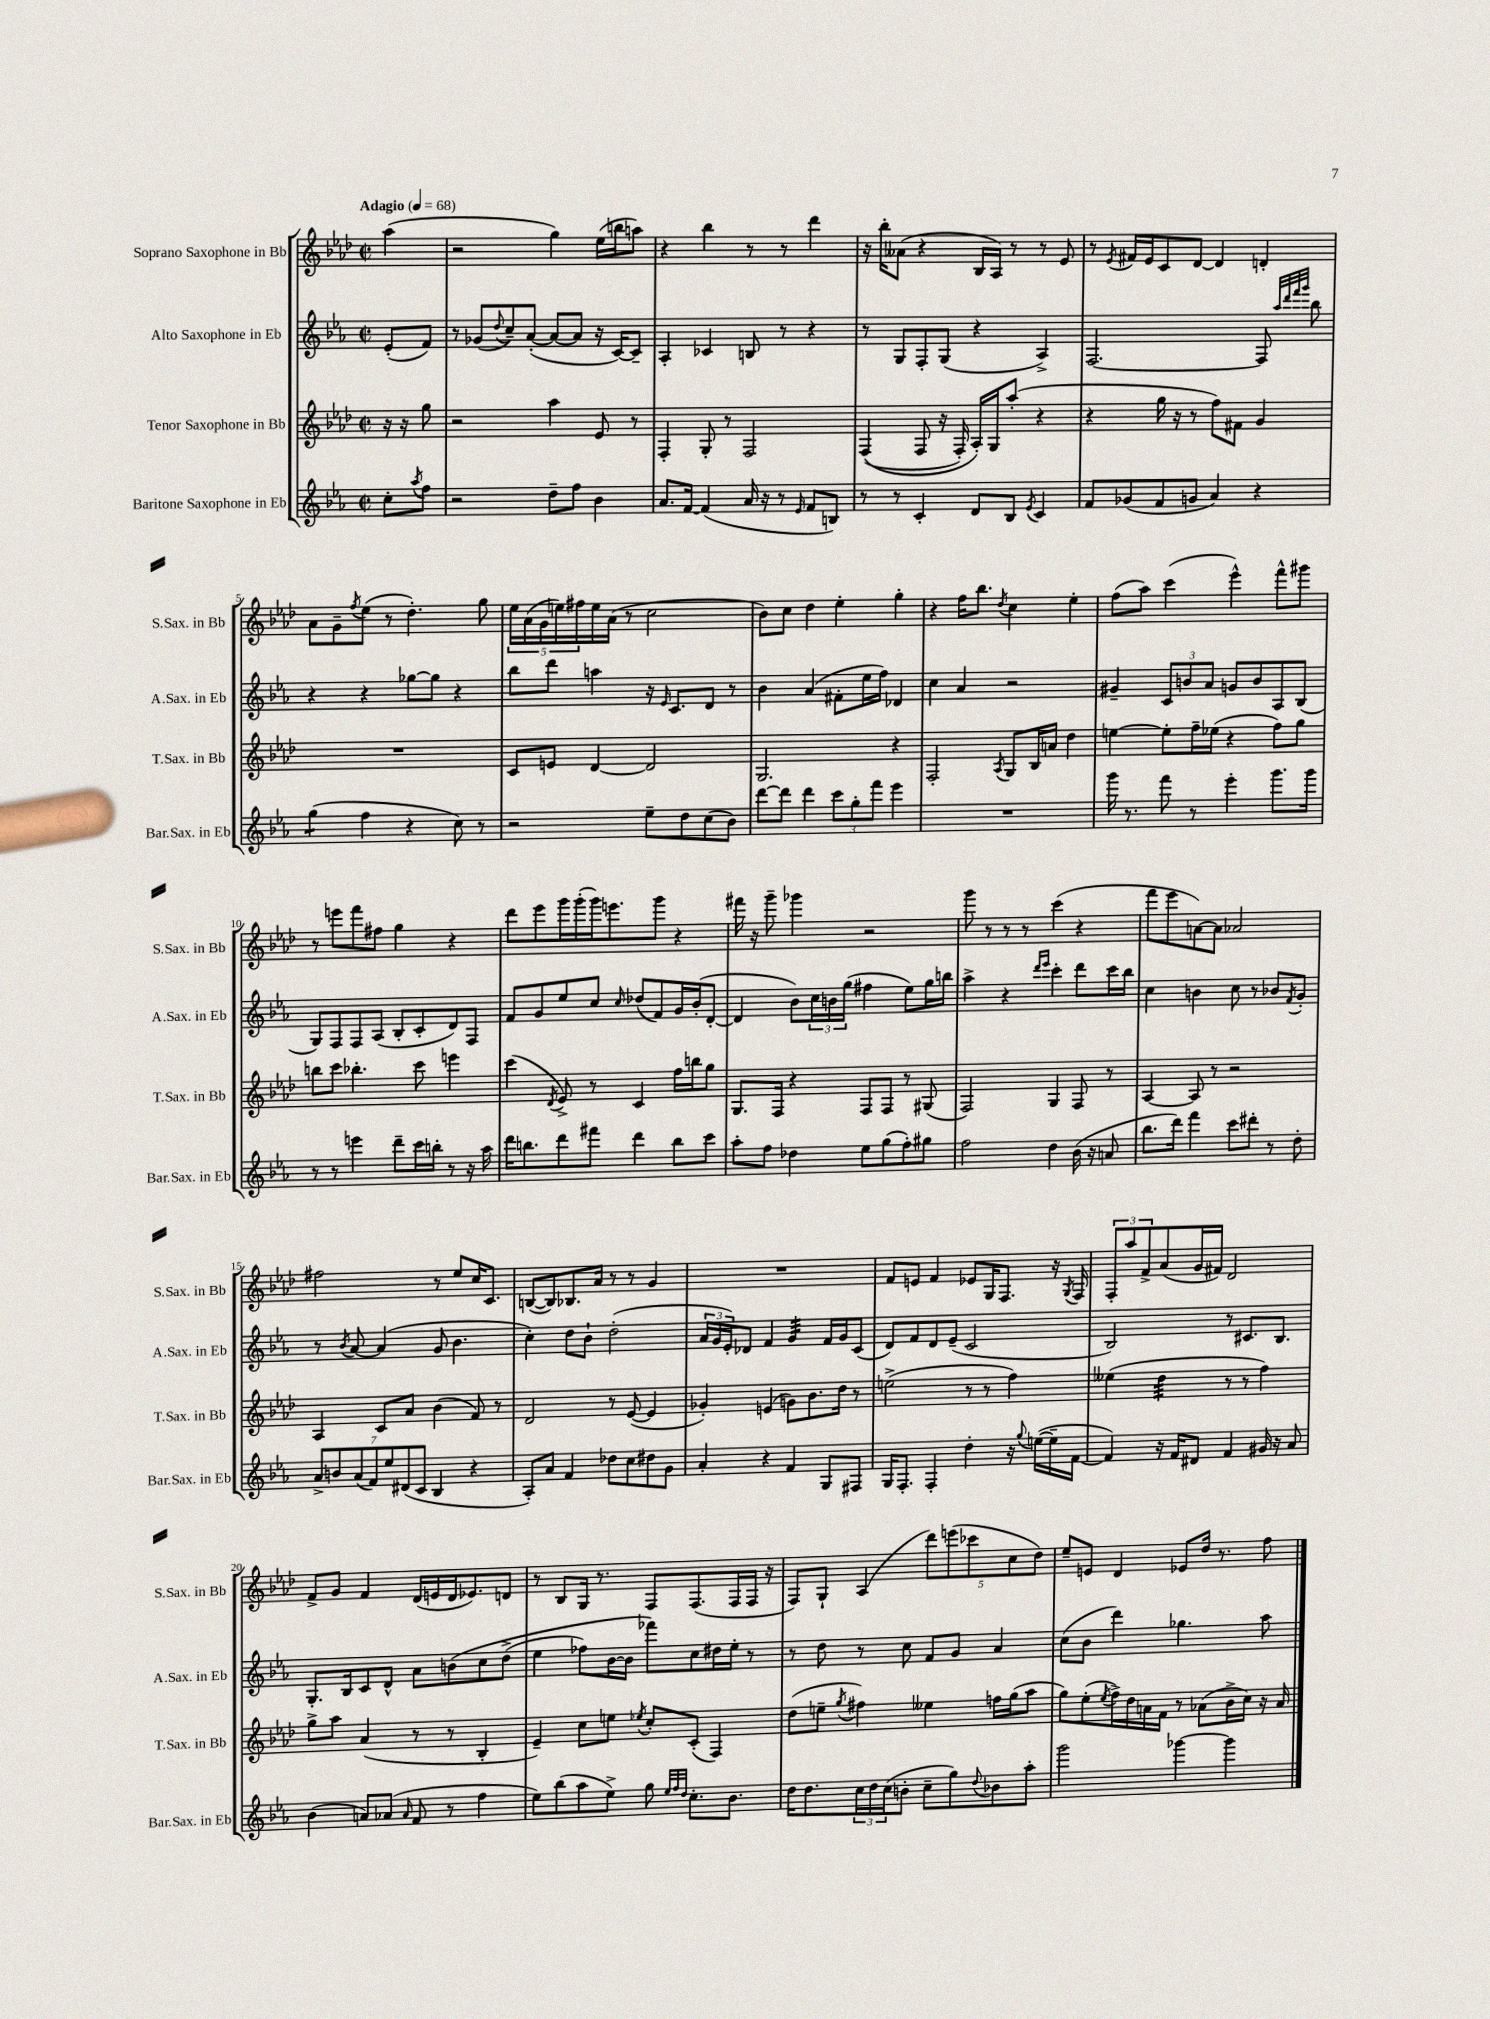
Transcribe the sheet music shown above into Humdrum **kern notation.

**kern	**kern	**kern	**kern
*staff4	*staff3	*staff2	*staff1
*clefG2	*clefG2	*clefG2	*clefG2
*k[b-e-a-]	*k[b-e-a-d-]	*k[b-e-a-]	*k[b-e-a-d-]
*M2/2	*M2/2	*M2/2	*M2/2
*met(c|)	*met(c|)	*met(c|)	*met(c|)
*MM68	*MM68	*MM68	*MM68
8cc'	16r	(8e-'	(4aa-
.	16r	.	.
8qaa-	.	.	.
8ff	8gg	8f)	.
=	=	=	=
2r	2r	8r	2r
.	.	(8g-	.
.	.	8qqdd	.
.	.	8cc~)	.
.	.	([8a-'	.
8dd~	4aa-	8a-_	4gg)
8ff	.	8a-]	.
4b-	8e-	16r	(16ee-
.	.	[16c)	16bb
.	8r	8c~]	8aa)
=	=	=	=
8.a-	4F'	4A-'	4r
[16f	.	.	.
(4f]	8G'	4c-	4bb-
.	8r	.	.
16a-	2F	8B	8r
16r	.	.	.
8r	.	8r	8r
16qqe-	.	.	.
8f	.	4r	4ddd-
8B)	.	.	.
=	=	=	=
8r	&((4F	8r	16r
.	.	.	16bb-'
8r	.	8G	(8a--
4c'	8F	8F'	4r
.	16r	(8G	.
.	16F')	.	.
8d	16A-'&)	4r	16B-
.	16G	.	16A-)
8B-	(8aa-'	.	8r
8qe-	.	.	.
4c	4r	4A-^)	8r
.	.	.	8e-
=	=	=	=
8f	4r	[2.F	8r
.	.	.	8qe-
(8g-	.	.	16f#
.	.	.	16e-
8f	16gg	.	8c
.	16r	.	.
8g	8r	.	[8d-
4a-)	8ff)	.	4d-]
.	8f#	.	.
4r	4g	8F]	4d'
.	.	32qqaa-	.
.	.	32qqddd	.
.	.	32qqfff	.
.	.	32qqggg	.
.	.	8bb-	.
=	=	=	=
(4gg	1r	4r	8a-
.	.	.	8g~
.	.	.	8qff
4ff	.	4r	(8ee-
.	.	.	8r
4r	.	[8gg-	4.dd-')
.	.	8gg-]	.
8cc)	.	4r	.
8r	.	.	8gg
=	=	=	=
2r	8c	8bb-	20ee-
.	.	.	(20a-
.	.	.	20g
.	8e	8ddd	.
.	.	.	20ee)
.	.	.	20ff#
.	[4d-	4aa	16ee
.	.	.	(16a-
.	.	.	8r
8ee-~	2d-]	16r	2cc
.	.	16qqe-	.
.	.	8.c	.
8dd	.	.	.
(8cc	.	8d	.
8b-)	.	8r	.
=	=	=	=
[8ddd	2.G	4b-	8b-)
8ddd]	.	.	8cc
4ddd	.	(4a-	4dd-
12ccc	.	8f#'	4ee-'
12gg'	.	.	.
.	.	16ee-	.
12fff	.	.	.
.	.	16ff)	.
4eee-	4r	4d-	4gg'
=	=	=	=
1r	2F'	4cc	4r
.	.	4a-	16ff
.	.	.	8.bb-
.	8qA-	.	8qdd-
.	8G	2r	4cc
.	16B-	.	.
.	16a	.	.
.	4dd-	.	4ee-'
=	=	=	=
16ggg	[4ee	4g#~	(8ff
8.r	.	.	.
.	.	.	8aa-)
8fff	8ee']	12c	(4ccc
.	.	12b	.
8r	16ff~	.	.
.	.	12a-	.
.	(16ee-	.	.
4eee-'	4r	8g	4eee-^^)
.	.	8b	.
8.ggg	8ff)	8A-	8fff^^
.	8gg	(8B-	8ggg#
16ggg	.	.	.
=	=	=	=
8r	8bb	8G)	8r
8r	8ccc	8F	8eee
4eee	4.bb-'	8F	8fff
.	.	(8A-	8ff#
8ddd~	.	8B-'	4gg
16ccc	8ccc	8c'	.
16bb'	.	.	.
8r	4eee	8d)	4r
16r	.	8F	.
16aa-	.	.	.
=	=	=	=
16ddd	(4ccc	8f	8ddd-
8.bb	.	.	.
.	.	8g	8eee-
.	8qd-	.	.
8ddd	8e-^)	8ee-	16ggg
.	.	.	(16ggg'
8fff#	8r	8cc	16ggg)
.	.	.	8.eee
.	.	16qqcc	.
4ddd	4c	(8dd-	.
.	.	8f)	8ggg
8bb	16ff	16g	4r
.	16bb	(16b-'	.
8ccc	8gg	[8d'	.
=	=	=	=
8aa-'	8.G	4d]	16fff#
.	.	.	16r
8ff	.	.	8ggg~
.	16F	.	.
4dd-	4r	8b-)	4ggg-
.	.	24cc	.
.	.	24b	.
.	.	(24gg	.
8ee-	8F	4ff#	2r
(8gg	8F	.	.
8ff')	8r	8ee-)	.
8gg#	(8G#	16gg	.
.	.	16bb	.
=	=	=	=
2ff	2F)	4aa-^	8ggg
.	.	.	8r
.	.	4r	8r
.	.	.	8r
.	.	16qqddd	.
.	.	16qqeee-	.
4dd	4G	4ccc'	(4ccc
(16b-	8F	8ddd	4r
16r	.	.	.
8a	8r	16ccc	.
.	.	16bb-	.
=	=	=	=
8.bb-	[4A-	4cc	8fff
.	.	.	8eee-
16ddd)	.	.	.
4fff	8A-]	4b	[8a)
.	8r	.	8a]
8ccc	2r	8cc	2a-
8ddd#'	.	8r	.
8r	.	8b-	.
.	.	8qf	.
8dd'	.	8g'	.
=	=	=	=
14a-^	4A-	8r	2ff#
14b	.	.	.
.	.	8qb-	.
.	.	[8a-	.
(14a-	.	.	.
14f)	.	.	.
.	8c	(4a-]	.
14ee-	.	.	.
(14d#	.	.	.
.	8a-	.	.
14c	.	.	.
4B-	(4b-	8g	8r
.	.	4.b-	8ee-
4r	8f)	.	16cc
.	.	.	8.c
.	8r	.	.
=	=	=	=
8A-')	2d-	4cc')	([8B
8a-	.	.	8B])
4f	.	8dd	8.B-
.	.	8b-`	.
.	.	.	16a-
8dd-	8r	(2dd'	8r
8cc	([8e-	.	8r
8dd#	4e-]	.	4g
8g	.	.	.
=	=	=	=
4a-'	4g-')	24a-	1r
.	.	24g	.
.	.	24e-')	.
.	.	8d-	.
4r	(4e	4f	.
4f	8g)	4g	.
.	8.b-	.	.
8G	.	16f	.
.	16dd-	16g	.
8F#	8r	(8c	.
=	=	=	=
16G	(2ee^	8d)	8f
8.F'	.	.	.
.	.	8f	8e
4F'	.	8d	4f
.	.	(8e-~	.
4dd'	8r	2c	8e-
.	8r	.	16G
.	.	.	8.F
16r	4ff)	.	.
8qqgg	.	.	.
([16ee	.	.	.
16ee~]	.	.	16r
.	.	.	8qG
[16f	.	.	16F
=	=	=	=
4f])	(4ee--	2B-)	12F'
.	.	.	12aa-
.	.	.	12f^
16r	4dd-	.	(8a-
16f	.	.	.
8d#	.	.	16g
.	.	.	16f#)
4f	8r	8r	2d-
.	8r	8.c#	.
16g#	4ff)	.	.
16r	.	8.B-	.
8a-	.	.	.
=	=	=	=
(4b-	8gg^	8.G'	8f^
.	8aa-	.	8g
.	.	16B-	.
8a)	(4a-	8c	4f
(8a-	.	8d^^	.
16qqa-	.	.	.
8f	8r	8a-	(16d-
.	.	.	16e
8r	8r	&(8b	16d-
.	.	.	8.e-)
4ff	4B-'	8cc	.
.	.	(8dd^	8d
=	=	=	=
8ee-)	4e-~)	4ee-	8r
(8bb-	.	.	8B-
8aa-	8cc	8ff-)	16G
.	.	.	8.r
8ee-^)	8ee	[16b-	.
.	.	16b-]	.
.	8qee-	.	.
8gg	8cc'	8fff-&)	8F
32qqee-	.	.	.
32qqff	.	.	.
32qqdd	.	.	.
8.cc'	(8c'	8cc	(8.F
.	4F)	16dd#	.
8.b-	.	16ee-'	16F
.	.	8r	16F
.	.	.	16r
=	=	=	=
16dd	(8dd-	8r	8F)
8.dd	.	.	.
.	8ee~	8dd	8G`
.	8qgg	.	.
24cc	4ff#)	8r	(4A-
24dd	.	.	.
(24cc	.	.	.
8b'	.	8cc	.
8cc~	4ee--	8f	10ddd-)
.	.	.	(10eee
8gg)	.	8g	.
.	.	.	10ccc-
8qqdd	.	.	.
8b-	16ff	4a-	.
.	.	.	10cc
.	(16gg	.	.
8aa-'	8aa-	.	.
.	.	.	10dd-)
=	=	=	=
2ggg	8gg)	(8cc	8ee-~
.	(8ee-'	8b-	8e
.	8qee-	.	.
.	16ff^)	4ddd)	4d-
.	16dd-	.	.
.	16a	.	.
.	16f	.	.
[4ggg-	8r	4.gg-	8e-
.	(8a-	.	16dd-
.	.	.	8.r
4ggg-]	16b-^	.	.
.	16cc)	.	.
.	16r	8aa-	8ff
.	16a-	.	.
==	==	==	==
*-	*-	*-	*-
